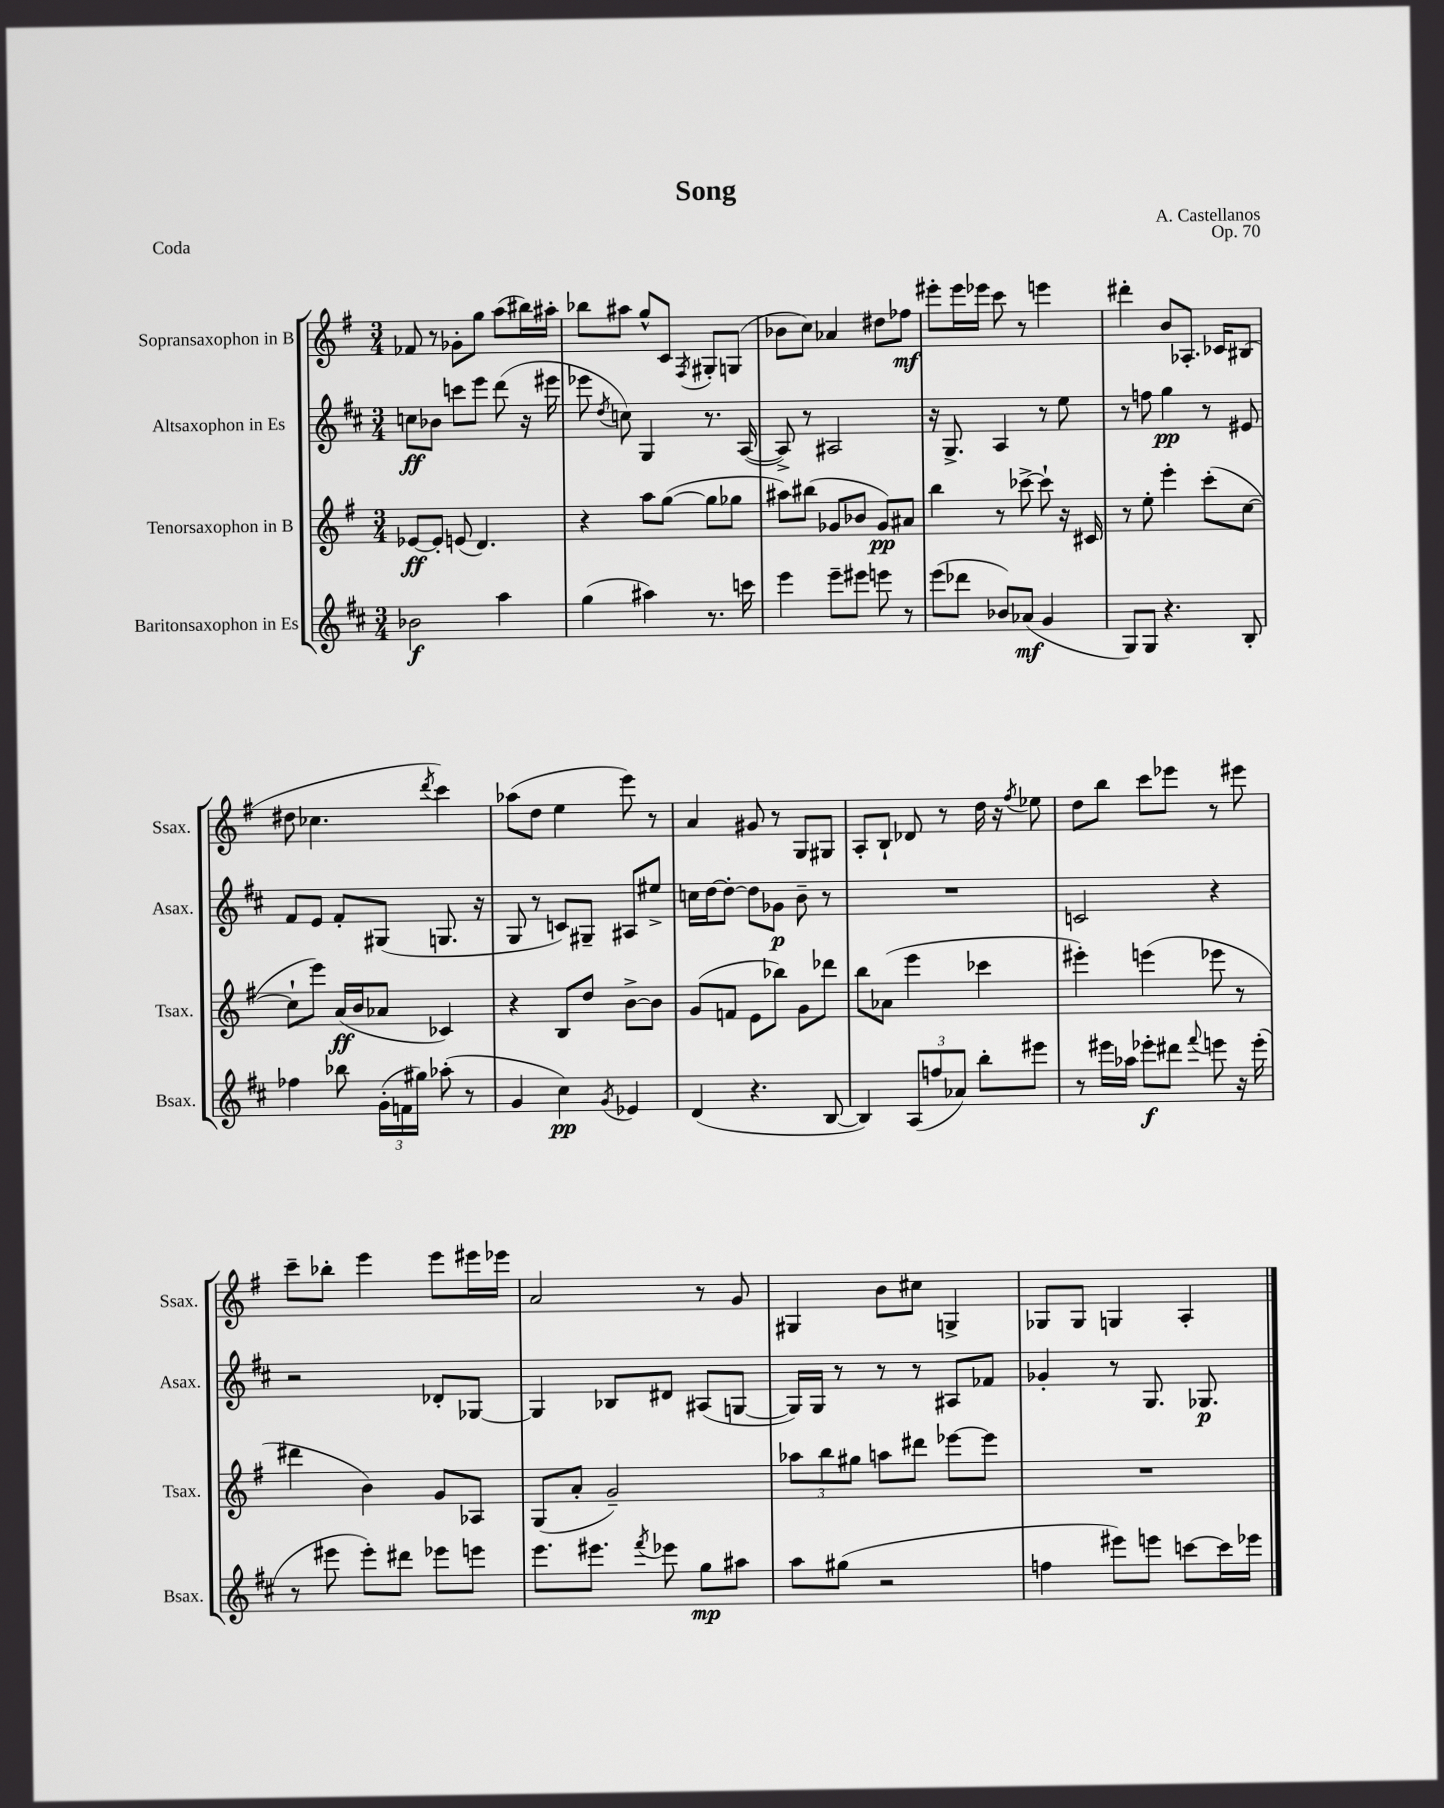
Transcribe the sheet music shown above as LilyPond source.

\header { title = "Song" composer = "A. Castellanos" opus = "Op. 70" piece = "Coda" }
<<
\new StaffGroup <<
\new Staff = "s0" \with { instrumentName = "Sopransaxophon in B" shortInstrumentName = "Ssax." } {
    \clef treble \key g \major \numericTimeSignature \time 3/4
    \autoBeamOff fes'8 r8 ges'8[-. g''8] a''8[( bis''16) ais''16]-. |
    bes''8[ ais''8] g''8[-^ c'8] \acciaccatura { fis8 } gis8[-. g8]( |
    bes'8[ c''8]) aes'4 dis''8[ fes''8]\mf |
    eis'''8[-. eis'''16 ees'''16] c'''8 r8 e'''4 |
    dis'''4-. b'8[ aes8.]-. ces'16[ bis8]( |
    dis''8 ces''4. \acciaccatura { d'''8 } c'''4) |
    aes''8[( d''8] e''4 e'''8) r8 |
    a'4 gis'8 r8 g8[ gis8] |
    a8[-. b8]-! des'8 r8 d''16 r16 \acciaccatura { fis''8 } ees''8 |
    d''8[ b''8] c'''8[ ees'''8] r8 eis'''8 |
    c'''8[-- bes''8]-. e'''4 e'''8[ eis'''16 ees'''16] |
    a'2 r8 g'8 |
    gis4 b'8[ cis''8] g4-> |
    ges8[ ges8] g4 a4-. \bar "|." |
}
\new Staff = "s1" \with { instrumentName = "Altsaxophon in Es" shortInstrumentName = "Asax." } {
    \clef treble \key d \major \numericTimeSignature \time 3/4
    \autoBeamOff c''8[\ff bes'8] c'''8[ e'''8] d'''8( r16 eis'''16 |
    ees'''8 \acciaccatura { d''8 } c''8) g4 r8. a16~( |
    a8->) r8 ais2 |
    r16 g8.-> a4 r8 e''8 |
    r8 f''8 g''4\pp r8 eis'8 |
    fis'8[ e'8] fis'8[-. gis8]( g8. r16 |
    g8 r8 c'8[) gis8]-- ais8[ eis''8]-> |
    c''16[ d''16~ d''8]~-. d''8[ ges'8]\p b'8-- r8 |
    R2. |
    c'2 r4 |
    r2 des'8[-. ges8]~ |
    ges4 bes8[ dis'8] ais8[( g8]~ |
    g16[) g16] r8 r8 r8 ais8[ fes'8] |
    ges'4-. r8 g8. ges8.\p \bar "|." |
}
\new Staff = "s2" \with { instrumentName = "Tenorsaxophon in B" shortInstrumentName = "Tsax." } {
    \clef treble \key g \major \numericTimeSignature \time 3/4
    \autoBeamOff ees'8[~\ff ees'8]-. e'8( d'4.) |
    r4 a''8[ g''8]~( g''8[ ges''8] |
    ais''8[) bis''8]( ges'8[ bes'8] ges'8[\pp) ais'8] |
    b''4 r8 ces'''8~-> ces'''8-! r16 cis'16 |
    r8 e''8-. e'''4-. c'''8[-.( c''8]~ |
    c''8[-! e'''8]) a'16[\ff( b'16 aes'8] ces'4) |
    r4 b8[ d''8] b'8[~-> b'8] |
    g'8[( f'8] e'8[ bes''8]) g'8[ des'''8] |
    b''8[ aes'8]( e'''4 ces'''4 |
    eis'''4-.) e'''4( ees'''8 r8 |
    dis'''4 b'4) g'8[ aes8] |
    g8[( a'8]-. g'2--) |
    \tuplet 3/2 { aes''8[ b''8 gis''8] } a''8[ dis'''8] ees'''8[~ ees'''8] |
    R2. \bar "|." |
}
\new Staff = "s3" \with { instrumentName = "Baritonsaxophon in Es" shortInstrumentName = "Bsax." } {
    \clef treble \key d \major \numericTimeSignature \time 3/4
    \autoBeamOff bes'2\f a''4 |
    g''4( ais''4) r8. c'''16 |
    e'''4 e'''8[-- eis'''8] e'''8 r8 |
    e'''8[( des'''8] bes'8[) aes'8]\mf( g'4 |
    g8[) g8] r4. b8-. |
    fes''4 bes''8 \tuplet 3/2 { g'16[-.( f'16 gis''16]) } aes''8-.( r8 |
    g'4 cis''4\pp) \acciaccatura { g'8 } ees'4 |
    d'4( r4. b8~ |
    b4) \tuplet 3/2 { a8[( f''8 aes'8]) } b''8[-. eis'''8] |
    r8 eis'''16[ aes''16] ees'''8[-.\f dis'''8] \appoggiatura { fis'''8 } e'''8 r16 e'''16-.( |
    r8 eis'''8 eis'''8[-.) dis'''8] ees'''8[ e'''8] |
    e'''8.[ eis'''8.] \acciaccatura { fis'''8 } ees'''8 g''8[\mp ais''8] |
    a''8[ gis''8]( r2 |
    f''4 eis'''8[) e'''8] c'''8[~ c'''16 ees'''16] \bar "|." |
}
>>
>>
\layout { \context { \Score \remove "Bar_number_engraver" } }
